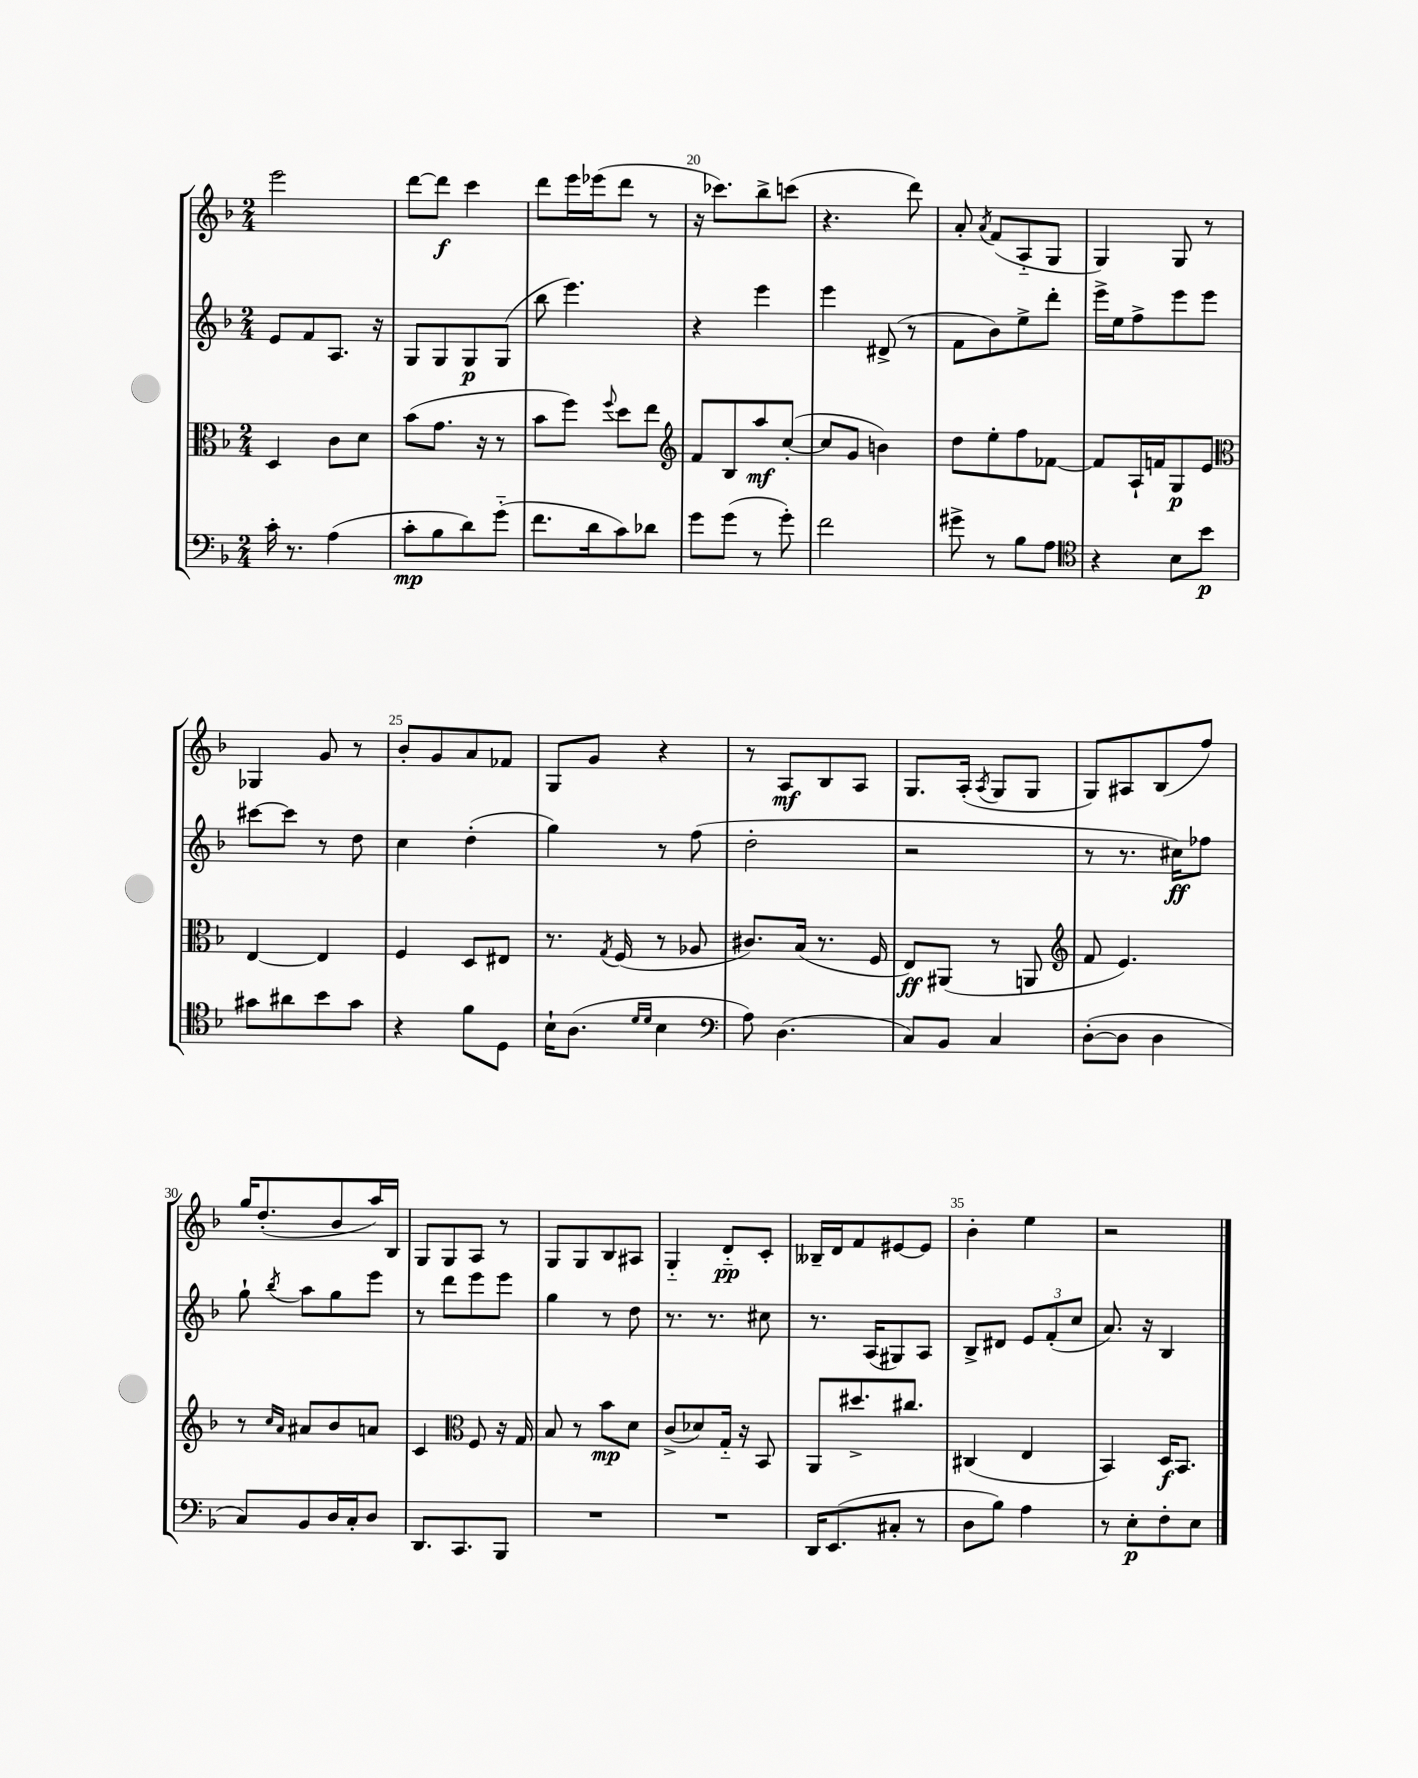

**kern	**kern	**kern	**kern
*staff4	*staff3	*staff2	*staff1
*clefF4	*clefC3	*clefG2	*clefG2
*k[b-]	*k[b-]	*k[b-]	*k[b-]
*M2/4	*M2/4	*M2/4	*M2/4
16c'	4D	8e	2eee
8.r	.	.	.
.	.	8f	.
(4A	8c	8.A	.
.	8d	.	.
.	.	16r	.
=	=	=	=
8c'	(8b-	8G	[8ddd
8B-	8.g	8G	8ddd]
8d)	.	8G	4ccc
.	16r	.	.
(8g'~	8r	(8G	.
=	=	=	=
8.f	8b-	8bb-	8ddd
.	8ff)	4.eee)	16eee
16d	.	.	(16eee-
.	8qqff	.	.
8c)	8dd	.	8ddd
8d-	8ee	.	8r
=	=	=	=
*	*clefG2	*	*
8g	8f	4r	16r
.	.	.	8.ccc-)
(8g	8B-	.	.
8r	8aa	4eee	8bb-^
8g')	([8cc'	.	(8ccc
=	=	=	=
2f	8cc]	4eee	4.r
.	8g	.	.
.	4b)	(8d#^	.
.	.	8r	8ddd)
=	=	=	=
8g#^	8dd	8f	8a'
.	.	.	8qa
8r	8ee'	8b-)	(8f
8B-	8ff	8ee^	8A'~
8A	[8f-	8ddd'	8G
=	=	=	=
*clefC4	*	*	*
4r	8f-]	16eee^	4G)
.	.	16ee	.
.	16A`	8ff^	.
.	16f	.	.
8B-	8G	8eee	8G
8b-	8e	8eee	8r
=	=	=	=
*	*clefC3	*	*
8g#	[4E	[8ccc#	4G-
8a#	.	8ccc#]	.
8b-	4E]	8r	8g
8g#	.	8dd	8r
=	=	=	=
4r	4F	4cc	8b-'
.	.	.	8g
8f	8D	(4dd'	8a
8D	8E#	.	8f-
=	=	=	=
16B-`	8.r	4gg)	8G
(8.A	.	.	.
.	.	.	8g
.	8qG	.	.
.	(16F	.	.
16qqd	.	.	.
16qqd	.	.	.
4B-	8r	8r	4r
.	8A-	(8ff	.
=	=	=	=
*clefF4	*	*	*
8A)	8.c#)	2dd'	8r
(4.D	.	.	8A
.	(16B-	.	.
.	8.r	.	8B-
.	.	.	8A
.	16F	.	.
=	=	=	=
8C)	8E)	2r	8.G
8BB-	(8AA#	.	.
.	.	.	(16A'
.	.	.	8qA
4C	8r	.	8G
.	8AA	.	8G
=	=	=	=
*	*clefG2	*	*
([8D'	8f	8r	8G)
8D]	4.e)	8.r	8A#
4D	.	.	(8B-
.	.	16cc#)	.
.	.	8ff-	8ff)
=	=	=	=
8C)	8r	8gg`	16gg
.	.	.	(8.dd'
.	16qqcc	.	.
.	16qqa	8qbb-	.
8BB-	8a#	8aa	.
16D	8b-	8gg	8b-
16C'	.	.	.
8D	8a	8eee	16aa)
.	.	.	16B-
=	=	=	=
8.DD	4c	8r	8G
.	.	8ddd	8G
8.CC	.	.	.
*	*clefC3	*	*
.	8F	8eee	8A
8BBB-	16r	8eee	8r
.	16G	.	.
=	=	=	=
2r	8B-	4gg	8G
.	8r	.	8G
.	8b-	8r	8B-
.	8d	8dd	8A#
=	=	=	=
2r	(8c^	8.r	4G'~
.	8d-)	.	.
.	.	8.r	.
.	16G'~	.	8d'~
.	16r	.	.
.	8BB-	8cc#	8c'
=	=	=	=
16DD	8AA	8.r	16B--~
(8.EE	.	.	16d
.	8.dd#^	.	8f
.	.	(16A	.
8C#'	.	8G#)	[8e#
.	8.cc#	.	.
8r	.	8A	8e#]
=	=	=	=
8D	(4C#	8B-^	4b-'
8B-)	.	8d#	.
4A	4E	12e	4ee
.	.	(12f'	.
.	.	12cc	.
=	=	=	=
8r	4BB-)	8.a)	2r
8E'	.	.	.
.	.	16r	.
8F'	16D	4B-	.
.	8.BB-	.	.
8E	.	.	.
==	==	==	==
*-	*-	*-	*-
